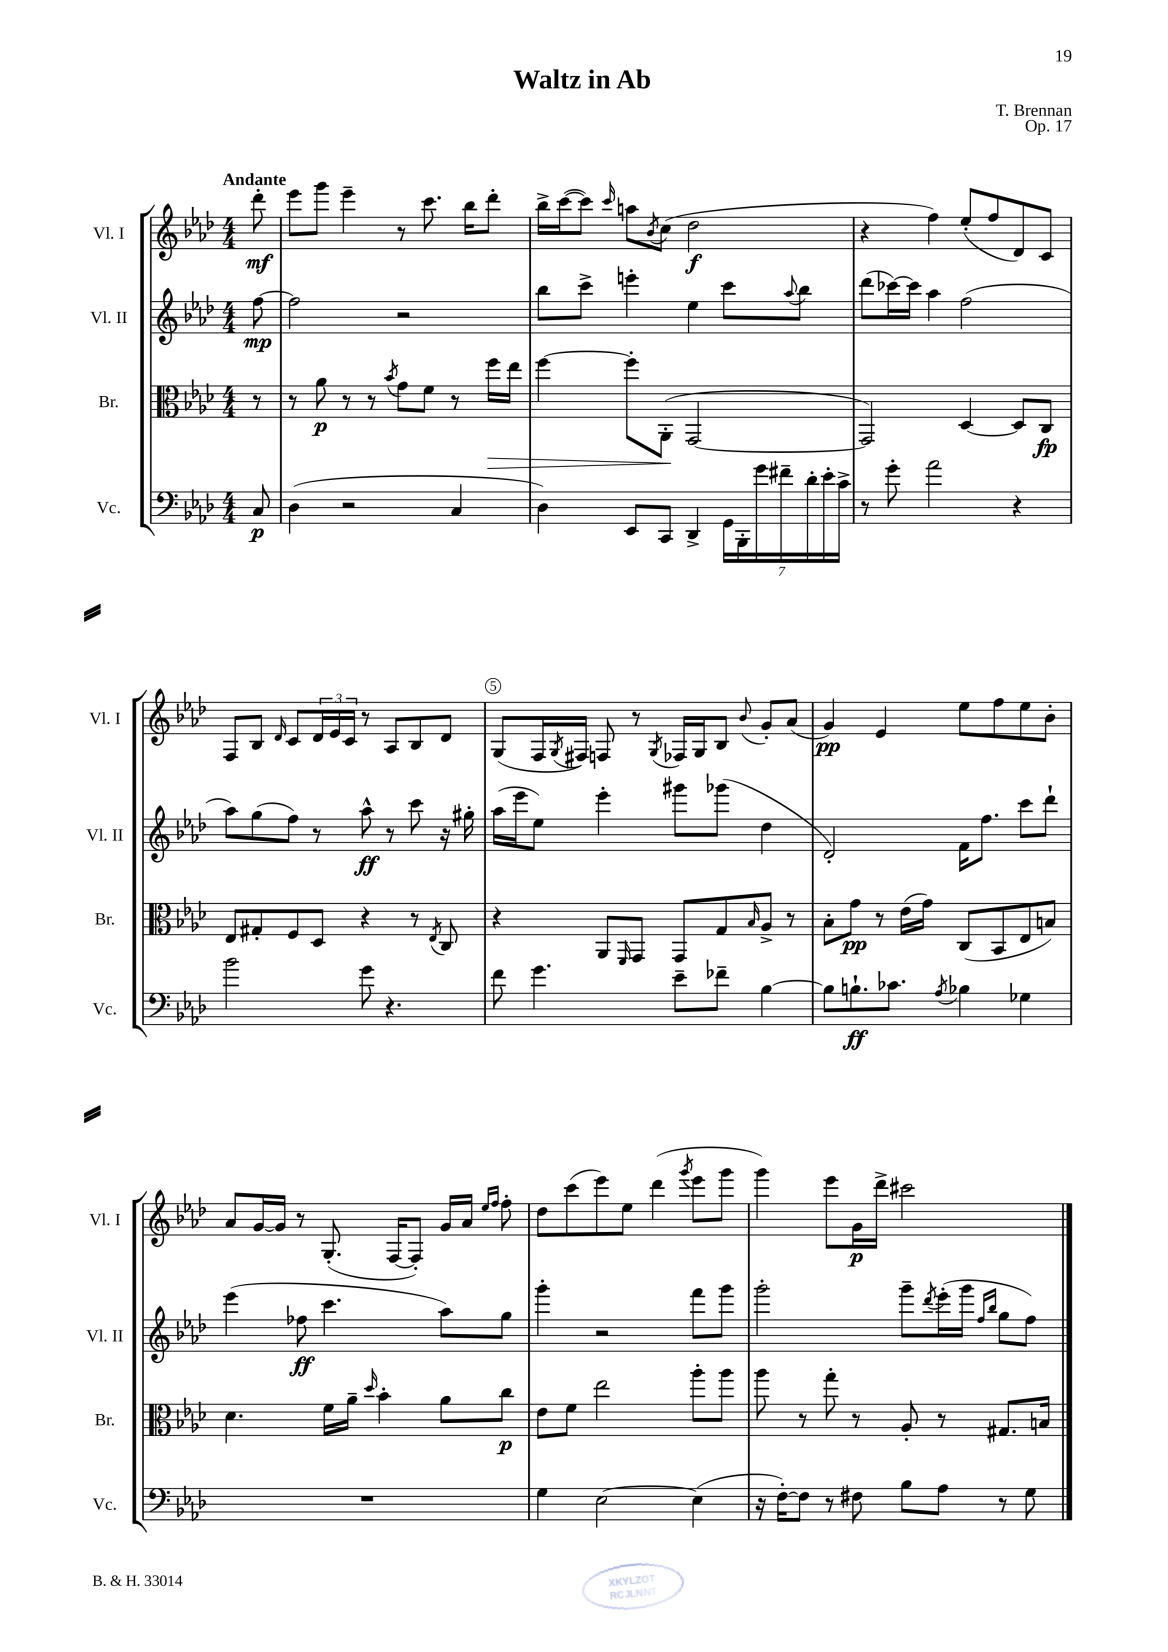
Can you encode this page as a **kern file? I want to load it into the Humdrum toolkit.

**kern	**kern	**kern	**kern
*staff4	*staff3	*staff2	*staff1
*clefF4	*clefC3	*clefG2	*clefG2
*k[b-e-a-d-]	*k[b-e-a-d-]	*k[b-e-a-d-]	*k[b-e-a-d-]
*M4/4	*M4/4	*M4/4	*M4/4
8C	8r	[8ff	8ddd-'
=	=	=	=
(4D-	8r	2ff]	8eee-
.	8a-	.	8ggg
2r	8r	.	4eee-~
.	8r	.	.
.	8qb-	.	.
.	8g	2r	8r
.	8f	.	8.ccc
4C	8r	.	.
.	.	.	16bb-
.	16ff	.	8ddd-'
.	16ee-	.	.
=	=	=	=
4D-)	[4ff	8bb-	16bb-^
.	.	.	([16ccc
.	.	8ccc^	8ccc])
.	.	.	16qqccc
8EE-	8ff']	4eee'	8aa
.	.	.	8qb-
8CC	(8AA-'	.	(8cc
4DD-^	[2GG	4ee-	2dd-
28GG	.	8ccc	.
28BBB-'	.	.	.
28g	.	.	.
28f#~	.	.	.
.	.	8qqaa-	.
.	.	8bb-	.
28d-'	.	.	.
28e-'	.	.	.
28c^	.	.	.
=	=	=	=
8r	2GG])	(8ddd-	4r
8g'	.	[16ccc-)	.
.	.	16ccc-]	.
2a-	.	4aa-	4ff)
.	[4D-	(2ff	(8ee-'
.	.	.	8ff
4r	8D-]	.	8d-)
.	8C	.	8c
=	=	=	=
2b-	8E-	8aa-)	8F
.	8G#'	(8gg	8B-
.	.	.	16qqd-
.	8F	8ff)	8c
.	8D-	8r	24d-
.	.	.	24e-
.	.	.	24c
8g	4r	8aa-^^	8r
4.r	.	8r	8A-
.	8r	8ccc	8B-
.	8qE-	.	.
.	8C	16r	8d-
.	.	16gg#'	.
=	=	=	=
8f	4r	(16aa-	(8G
.	.	16eee-	.
4.g	.	8ee-)	16F
.	.	.	8qG
.	.	.	16F#)
.	8AA-	4eee-'	8F
.	16qqFF	.	.
.	8GG	.	8r
.	.	.	8qG
8e-~	8GG	8ggg#	16F-
.	.	.	16G
8f-~	8G	(8ggg-	8B-
.	16qqB-	.	8qqb-
[4B-	8A-^	4dd-	8g'
.	8r	.	(8a-
=	=	=	=
8B-]	8B-'	2d-')	4g)
8.B`	8g	.	.
.	8r	.	4e-
8.c-	.	.	.
.	(16e-	.	.
.	16g)	.	.
8qA-	.	.	.
4B-	(8C	16f	8ee-
.	.	8.ff	.
.	8BB-	.	8ff
4G-	8E-	8ccc	8ee-
.	8B)	8ddd-`	8b-'
=	=	=	=
1r	4.d-	(4eee-	8a-
.	.	.	[16g
.	.	.	16g]
.	.	8ff-	8r
.	16f	4.ccc	(8.G'
.	16a-~	.	.
.	16qqdd-	.	.
.	4b-'	.	.
.	.	.	[16F
.	.	.	8F'])
.	8a-	8aa-)	16g
.	.	.	16a-
.	.	.	16qqee-
.	.	.	16qqff
.	8cc	8gg	8ff'
=	=	=	=
4G	8e-	4ggg'	8dd-
.	8f	.	(8ccc
[2E-	2ee-	2r	8eee-)
.	.	.	8ee-
.	.	.	(4ddd-
.	.	.	8qggg
(4E-]	8aa-'	8fff	8eee-
.	8aa-	8ggg	8ggg
=	=	=	=
16r	8aa-	2ggg'	4ggg)
[16F')	.	.	.
8F]	8r	.	.
8r	8gg'	.	8eee-
8F#	8r	.	16g
.	.	.	16ddd-^
8B-	8A-'	8ggg~	2ccc#
.	.	8qddd-	.
8A-	8r	(16eee-'	.
.	.	16ggg	.
.	.	16qqff	.
.	.	16qqbb-	.
8r	8.G#	8gg	.
8G	.	8ff)	.
.	16B	.	.
==	==	==	==
*-	*-	*-	*-
